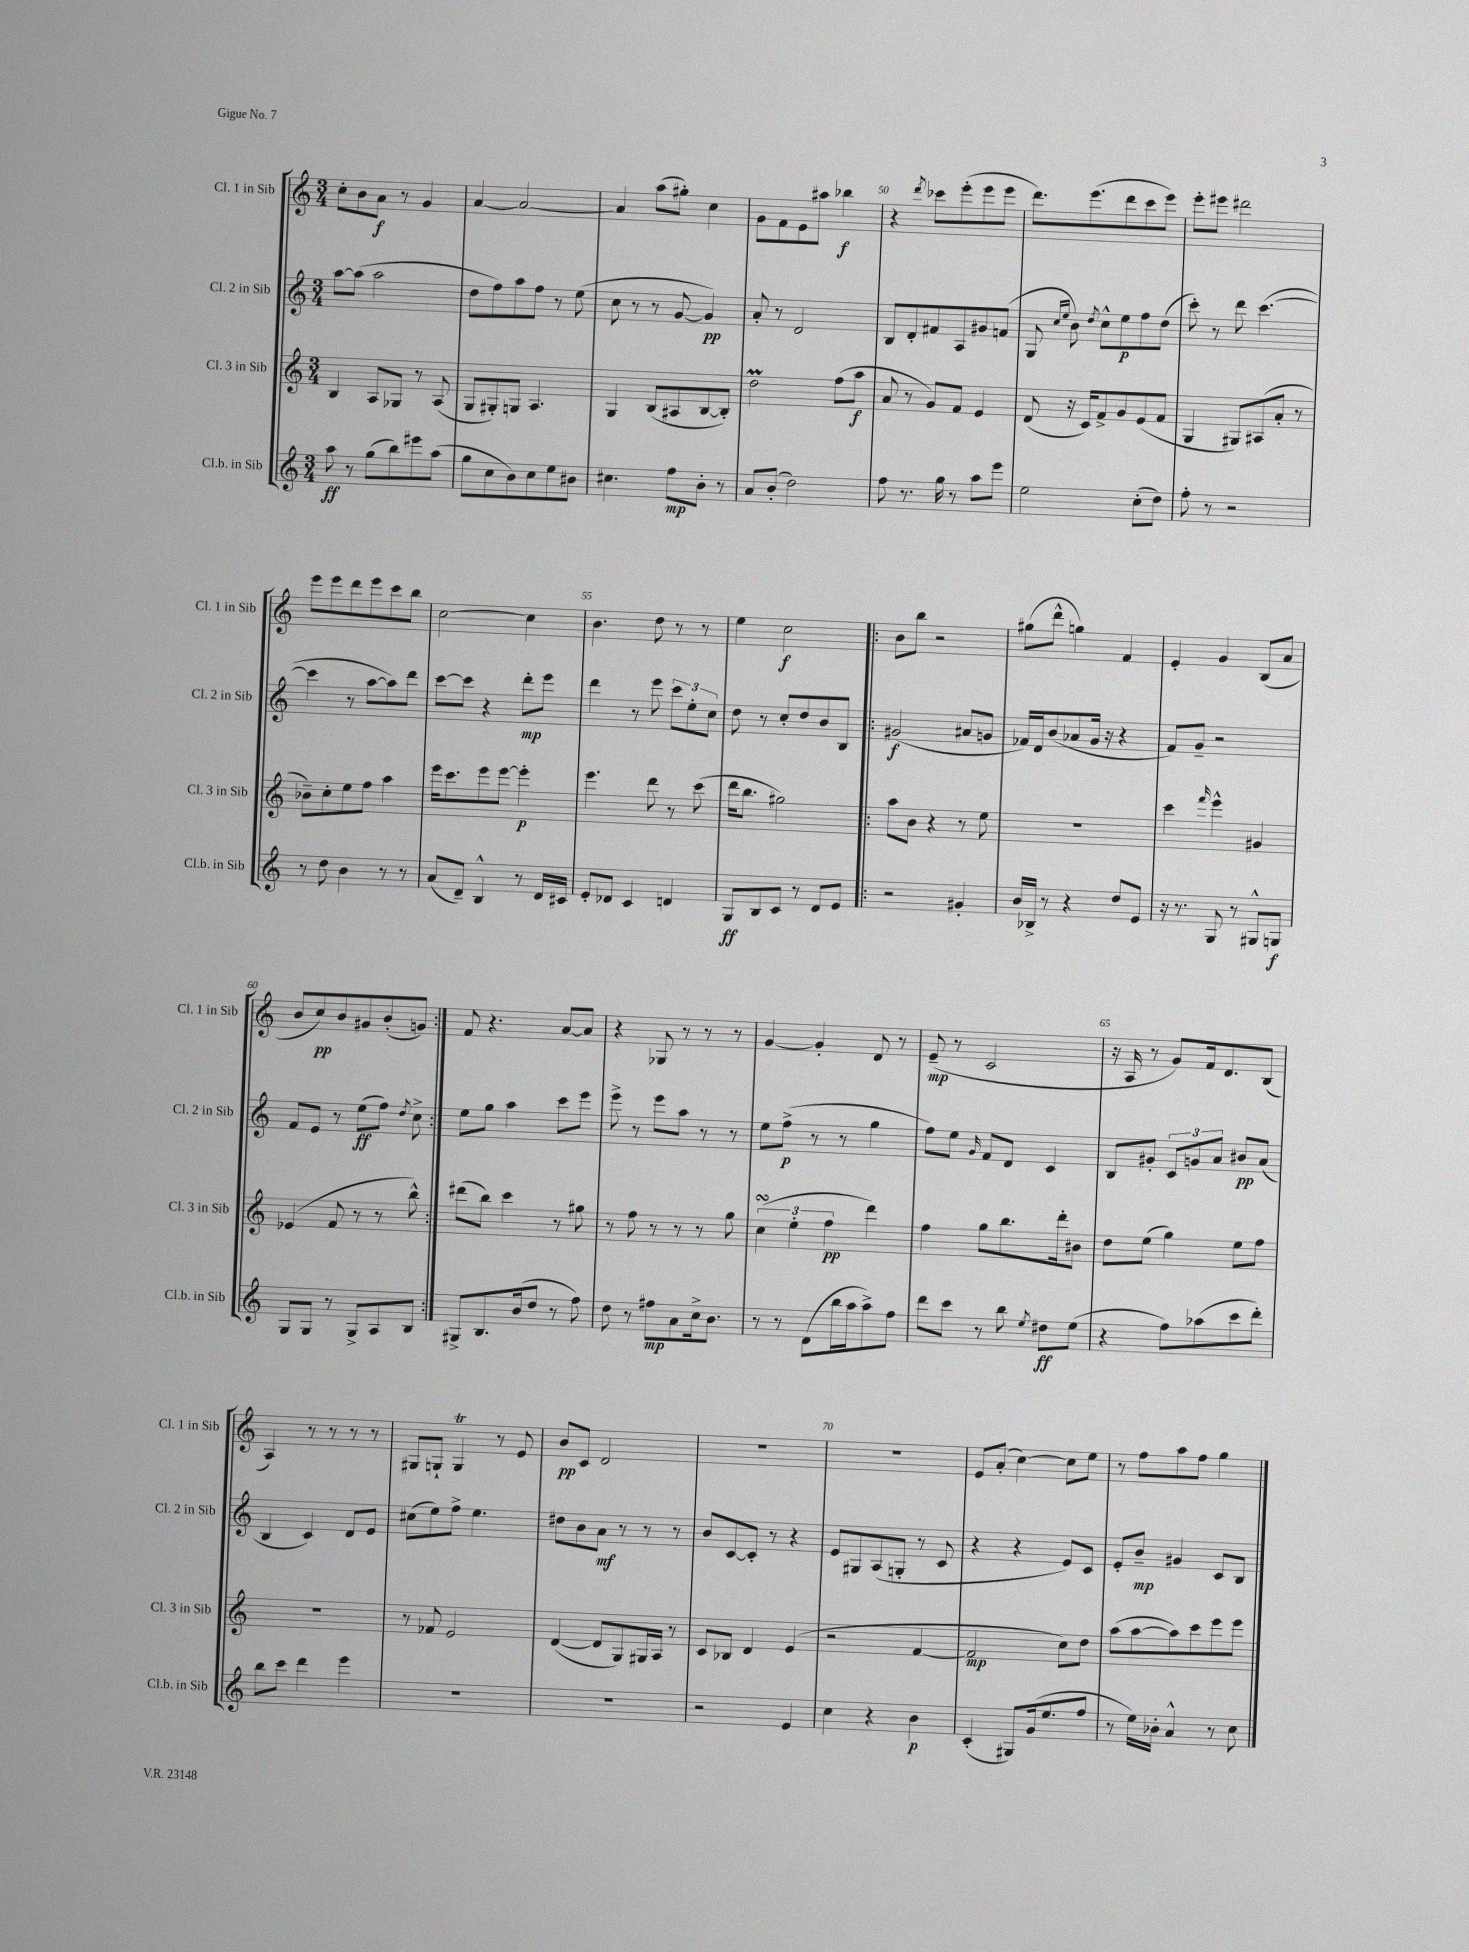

**kern	**dynam	**kern	**dynam	**kern	**dynam	**kern	**dynam
*part4	*part4	*part3	*part3	*part2	*part2	*part1	*part1
*staff4	*staff4	*staff3	*staff3	*staff2	*staff2	*staff1	*staff1
*I"Cl.b. in Sib	*	*I"Cl. 3 in Sib	*	*I"Cl. 2 in Sib	*	*I"Cl. 1 in Sib	*
*I'Cl.b. in Sib	*	*I'Cl. 3 in Sib	*	*I'Cl. 2 in Sib	*	*I'Cl. 1 in Sib	*
*clefG2	*	*clefG2	*	*clefG2	*	*clefG2	*
*k[]	*	*k[]	*	*k[]	*	*k[]	*
*M3/4	*	*M3/4	*	*M3/4	*	*M3/4	*
=46	=46	=46	=46	=46	=46	=46	=46
8aa\	ff	4B/	.	[8aa\L	.	8cc'\L	.
8r	.	.	.	(8aa\J]	.	8b\	.
(8gg\L	.	8A/L	.	2aa\	.	8a\J	f
8bb\)	.	8G-X/J	.	.	.	8r	.
8eee#X\	.	8r	.	.	.	4g/	.
(8aa\J	.	(8A/	.	.	.	.	.
=47	=47	=47	=47	=47	=47	=47	=47
8gg\L	.	8G/L	.	8dd\L	.	[4a/	.
8cc\	.	8G#X'/)	.	8ff\)	.	.	.
8b\)	.	8Gn/J	.	8aa\	.	2a/_	.
8cc\	.	4.A/	.	8ff\J	.	.	.
8ee\	.	.	.	8r	.	.	.
8b#X\J	.	.	.	(8ee\	.	.	.
=48	=48	=48	=48	=48	=48	=48	=48
4.cc#X\	.	4G/	.	8cc\	.	4a/]	.
.	.	.	.	8r	.	.	.
.	.	(8B/L	.	8r	.	(8aa\L	.
8ff\L	mp	8A#X/	.	[8g/	.	8gg#X'\J)	.
8b'\J	.	[8B/	.	4g/])	pp	4cc\	.
8r	.	8B'/J])	.	.	.	.	.
=49	=49	=49	=49	=49	=49	=49	=49
8a/L	.	2ddM\	.	8a'/	.	8g\L	.
(8b'/J	.	.	.	8r	.	8f\	.
2dd\)	.	.	.	2d/	.	8e\	.
.	.	.	.	.	.	8aa#X\J	.
.	.	(8ff\L	.	.	.	4bb-X\	f
.	.	8aa\J	f	.	.	.	.
=50	=50	=50	=50	=50	=50	=50	=50
8ff\	.	8a/	.	8B/L	.	4r	.
8.r	.	8r	.	8d'/	.	.	.
.	.	.	.	.	.	8qddd/	.
.	.	8g/L)	.	8f#X/	.	8ccc-X\L	.
16gg\	.	.	.	.	.	.	.
8r	.	8f/J	.	8A/	.	(8eee'\	.
8aa\L	.	4e/	.	8g#X/	.	8eee\	.
8eee\J	.	.	.	(8fn/J	.	8eee\J	.
=51	=51	=51	=51	=51	=51	=51	=51
2ee\	.	(8d/	.	8G/	.	8.ddd\L)	.
.	.	.	.	16qqcc/LL	.	.	.
.	.	.	.	16qqee/JJ	.	.	.
.	.	16r	.	8b\)	.	.	.
.	.	16c/KL)	.	.	.	(8.eee\	.
.	.	.	.	8qdd/	.	.	.
.	.	8f^/	.	8cc^^\L	.	.	.
.	.	8g/	.	8ee\	p	8ddd\	.
(8cc'\L	.	(8e/	.	8ff\	.	8ccc\	.
8dd\J)	.	8f/J	.	(8dd\J	.	8eee\J)	.
=52	=52	=52	=52	=52	=52	=52	=52
8ff'\	.	4G/	.	8ccc'\)	.	8eee'\L	.
8r	.	.	.	8r	.	8eee#X\J	.
2r	.	8G#X/L)	.	8ddd\	.	2ddd#X\	.
.	.	(8A#X/	.	([4.ccc\	.	.	.
.	.	8a'/J	.	.	.	.	.
.	.	8r	.	.	.	.	.
!!LO:LB:g=z
=53	=53	=53	=53	=53	=53	=53	=53
8r	.	8b-X~\L)	.	4ccc\]	.	8eee\L	.
8dd\	.	8cc'\	.	.	.	8eee\	.
4b\	.	8ee\	.	8r	.	8ddd\	.
.	.	8ff\J	.	[8aa\L	.	8eee\	.
8r	.	4aa\	.	8aa\])	.	8ccc\	.
8r	.	.	.	8ddd\J	.	8bb\J	.
=54	=54	=54	=54	=54	=54	=54	=54
(8a/L	.	16eee\KL	.	[8ccc\L	.	[2cc\	.
.	.	8.ccc\	.	.	.	.	.
8d~/J)	.	.	.	8ccc\J]	.	.	.
4B^^/	.	8eee\	.	4r	.	.	.
.	.	[8eee\J	.	.	.	.	.
8r	.	4eee'\]	p	8ddd'\L	mp	4cc\]	.
16d/LL	.	.	.	8eee\J	.	.	.
16c#X/JJ	.	.	.	.	.	.	.
=55	=55	=55	=55	=55	=55	=55	=55
8e'/L	.	4.eee\	.	4ddd\	.	4.b\	.
8d-X/J	.	.	.	.	.	.	.
4c/	.	.	.	8r	.	.	.
.	.	8ddd\	.	8eee\	.	8dd\	.
4dn/	.	8r	.	12ccc\L	.	8r	.
.	.	.	.	12ee'\	.	.	.
.	.	(8ccc\	.	.	.	8r	.
.	.	.	.	12cc\J	.	.	.
=56	=56	=56	=56	=56	=56	=56	=56
8G/L	ff	16ddd\KL	.	8dd\	.	4ee\	.
.	.	8.bb\J	.	.	.	.	.
8B/	.	.	.	8r	.	.	.
8c/J	.	2gg#X\)	.	8cc'/L	.	2cc\	f
8r	.	.	.	8dd/	.	.	.
8d/L	.	.	.	8b/	.	.	.
8e/J	.	.	.	8B/J	.	.	.
=57!|:	=57!|:	=57!|:	=57!|:	=57!|:	=57!|:	=57!|:	=57!|:
2r	.	8aa\L	.	(2g#X/	f	8b\L	.
.	.	8b\J	.	.	.	8bb\J	.
.	.	4r	.	.	.	2r	.
4g#X'/	.	8r	.	8a#X/L	.	.	.
.	.	8ee\	.	8gn/J	.	.	.
=58	=58	=58	=58	=58	=58	=58	=58
16b/LL	.	2.r	.	16f-X/LL)	.	(8gg#X\L	.
16B-X^/JJ	.	.	.	16d/J	.	.	.
8r	.	.	.	(8b/	.	8ddd^^\J	.
4r	.	.	.	8a-X/	.	4ggn\)	.
.	.	.	.	16g/Jk	.	.	.
.	.	.	.	16r	.	.	.
8dd/L	.	.	.	4r	.	4f/	.
8e/J	.	.	.	.	.	.	.
=59	=59	=59	=59	=59	=59	=59	=59
16r	.	4ccc\	.	8f/L)	.	4e'/	.
8.r	.	.	.	.	.	.	.
.	.	.	.	8g~/J	.	.	.
.	.	16qqfff/	.	.	.	.	.
8G/	.	4eee^^\	.	2r	.	4g/	.
8r	.	.	.	.	.	.	.
8G#X^^/L	.	4g#X/	.	.	.	(8B/L	.
8Gn/J	f	.	.	.	.	8a/J	.
!!LO:LB:g=z
=60	=60	=60	=60	=60	=60	=60	=60
8G/L	.	(4e-X/	.	8f/L	.	8b/L	.
8G/J	.	.	.	8e/J	.	8cc/)	pp
8r	.	8f/	.	8r	.	8b/	.
8G^/L	.	8r	.	(8ee\L	ff	8g#X/	.
8A/	.	8r	.	8ff\J)	.	(8b'/	.
.	.	.	.	8qdd/	.	.	.
8B/J	.	8bb^^\)	.	8cc^\	.	8gn/J)	.
=61:|!	=61:|!	=61:|!	=61:|!	=61:|!	=61:|!	=61:|!	=61:|!
8G#X^/L	.	(8ddd#X\L	.	8ee\L	.	8f/	.
8.B/	.	8bb\J)	.	8gg\J	.	4.r	.
.	.	4ccc\	.	4aa\	.	.	.
(16b/k	.	.	.	.	.	.	.
8dd/J	.	.	.	.	.	.	.
8r	.	8r	.	8ccc\L	.	[8a/L	.
8ff\)	.	8gg#X\	.	8eee\J	.	8a/J]	.
=62	=62	=62	=62	=62	=62	=62	=62
8dd\	.	8r	.	8eee^\	.	4r	.
8r	.	8ff\	.	8r	.	.	.
8ff#X\L	mp	8r	.	8eee\L	.	8G-X/	.
8a\	.	8r	.	8aa\J	.	8r	.
16cc^\k	.	8r	.	8r	.	8r	.
8.b\J	.	.	.	.	.	.	.
.	.	8gg\	.	8r	.	8r	.
=63	=63	=63	=63	=63	=63	=63	=63
8r	.	(6ccsSSs\	.	8ee\L	.	[4g/	.
8r	.	.	.	(8ff^\J	p	.	.
.	.	6ee'\	.	.	.	.	.
(8d\L	.	.	.	8r	.	4g'/]	.
.	.	6ff\	pp	.	.	.	.
16bb\L	.	.	.	8r	.	.	.
16aa\J	.	.	.	.	.	.	.
8aa^\)	.	4ddd\)	.	4gg\	.	8d/	.
8ff\J	.	.	.	.	.	8r	.
=64	=64	=64	=64	=64	=64	=64	=64
8ddd\L	.	4ff\	.	8ff\L)	.	(8e~/	mp
8ccc\J	.	.	.	8ee\J	.	8r	.
.	.	.	.	16qqg/	.	.	.
8r	.	8gg\L	.	8f/L	.	2c/	.
8bb\	.	8.bb\	.	8d/J	.	.	.
8qee/	.	.	.	.	.	.	.
8dd#X\L	ff	.	.	4c/	.	.	.
.	.	16ddd'\k	.	.	.	.	.
(8ee\J	.	8b#X\J	.	.	.	.	.
=65	=65	=65	=65	=65	=65	=65	=65
4r	.	8dd\L	.	8B/L	.	16r	.
.	.	.	.	.	.	16A/	.
.	.	(8ee\J	.	8g#X'/J	.	8r	.
8ff\L)	.	4gg\)	.	12c/L	.	8g/L)	.
.	.	.	.	12gn/	.	.	.
(8aa-X\	.	.	.	.	.	16f/k	.
.	.	.	.	12a/J	.	.	.
.	.	.	.	.	.	8.d/	.
8ccc\	.	8ee\L	.	8b#X/L	pp	.	.
8ddd'\J)	.	8ff\J	.	(8a/J	.	(8B/J	.
!!LO:LB:g=z
=66	=66	=66	=66	=66	=66	=66	=66
8bb\L	.	2.r	.	4B/	.	4A/)	.
8ccc\J	.	.	.	.	.	.	.
4ddd\	.	.	.	4c/)	.	8r	.
.	.	.	.	.	.	8r	.
4eee\	.	.	.	8d/L	.	8r	.
.	.	.	.	8e/J	.	8r	.
=67	=67	=67	=67	=67	=67	=67	=67
2.r	.	8r	.	(8cc#X\L	.	8G#X/L	.
.	.	8f-X/	.	8ee\)	.	8Gn`/J	.
.	.	2e/	.	8ff^\J	.	4GT/	.
.	.	.	.	4.ee\	.	.	.
.	.	.	.	.	.	8r	.
.	.	.	.	.	.	8e/	.
=68	=68	=68	=68	=68	=68	=68	=68
2.r	.	([4d/	.	8dd#X\L	.	8b/L	pp
.	.	.	.	8b\	.	8c/J	.
.	.	8d/L]	.	8a\J	mf	2d/	.
.	.	8G/)	.	8r	.	.	.
.	.	16G#X/L	.	8r	.	.	.
.	.	16A/JJ	.	.	.	.	.
.	.	8r	.	8r	.	.	.
=69	=69	=69	=69	=69	=69	=69	=69
2r	.	8c/L	.	8b/L	.	2.r	.
.	.	8B-X/J	.	[8c/	.	.	.
.	.	4d/	.	8c'/J]	.	.	.
.	.	.	.	8r	.	.	.
4e/	.	(4e/	.	4r	.	.	.
=70	=70	=70	=70	=70	=70	=70	=70
4cc\	.	2r	.	8e/L	.	2.r	.
.	.	.	.	8G#X/	.	.	.
4r	.	.	.	(8A/	.	.	.
.	.	.	.	8Gn'/J	.	.	.
4b\	p	[4f/	.	8r	.	.	.
.	.	.	.	8c/	.	.	.
=71	=71	=71	=71	=71	=71	=71	=71
(4c'/	.	2f/]	mp	4r	.	8e/L	.
.	.	.	.	.	.	(8a'/J	.
8G#X/L)	.	.	.	4r	.	[4cc\)	.
(16g/k	.	.	.	.	.	.	.
8.ee/	.	.	.	.	.	.	.
.	.	8cc\L)	.	8e/L)	.	8cc\L]	.
8ff/J	.	8dd\J	.	8c/J	.	8ee\J	.
=72	=72	=72	=72	=72	=72	=72	=72
8r	.	(8aa\L	.	8e'/L	.	8r	.
16ee\LL)	.	[8aa\	.	8b~/J	mp	8ff\L	.
16b-X'\JJ	.	.	.	.	.	.	.
4a^^/	.	8aa\])	.	4g#X/	.	8aa\	.
.	.	8ccc\	.	.	.	8ff\J	.
8r	.	8eee\	.	8c/L	.	4gg\	.
8cc\	.	8eee\J	.	8B/J	.	.	.
==	==	==	==	==	==	==	==
*-	*-	*-	*-	*-	*-	*-	*-
